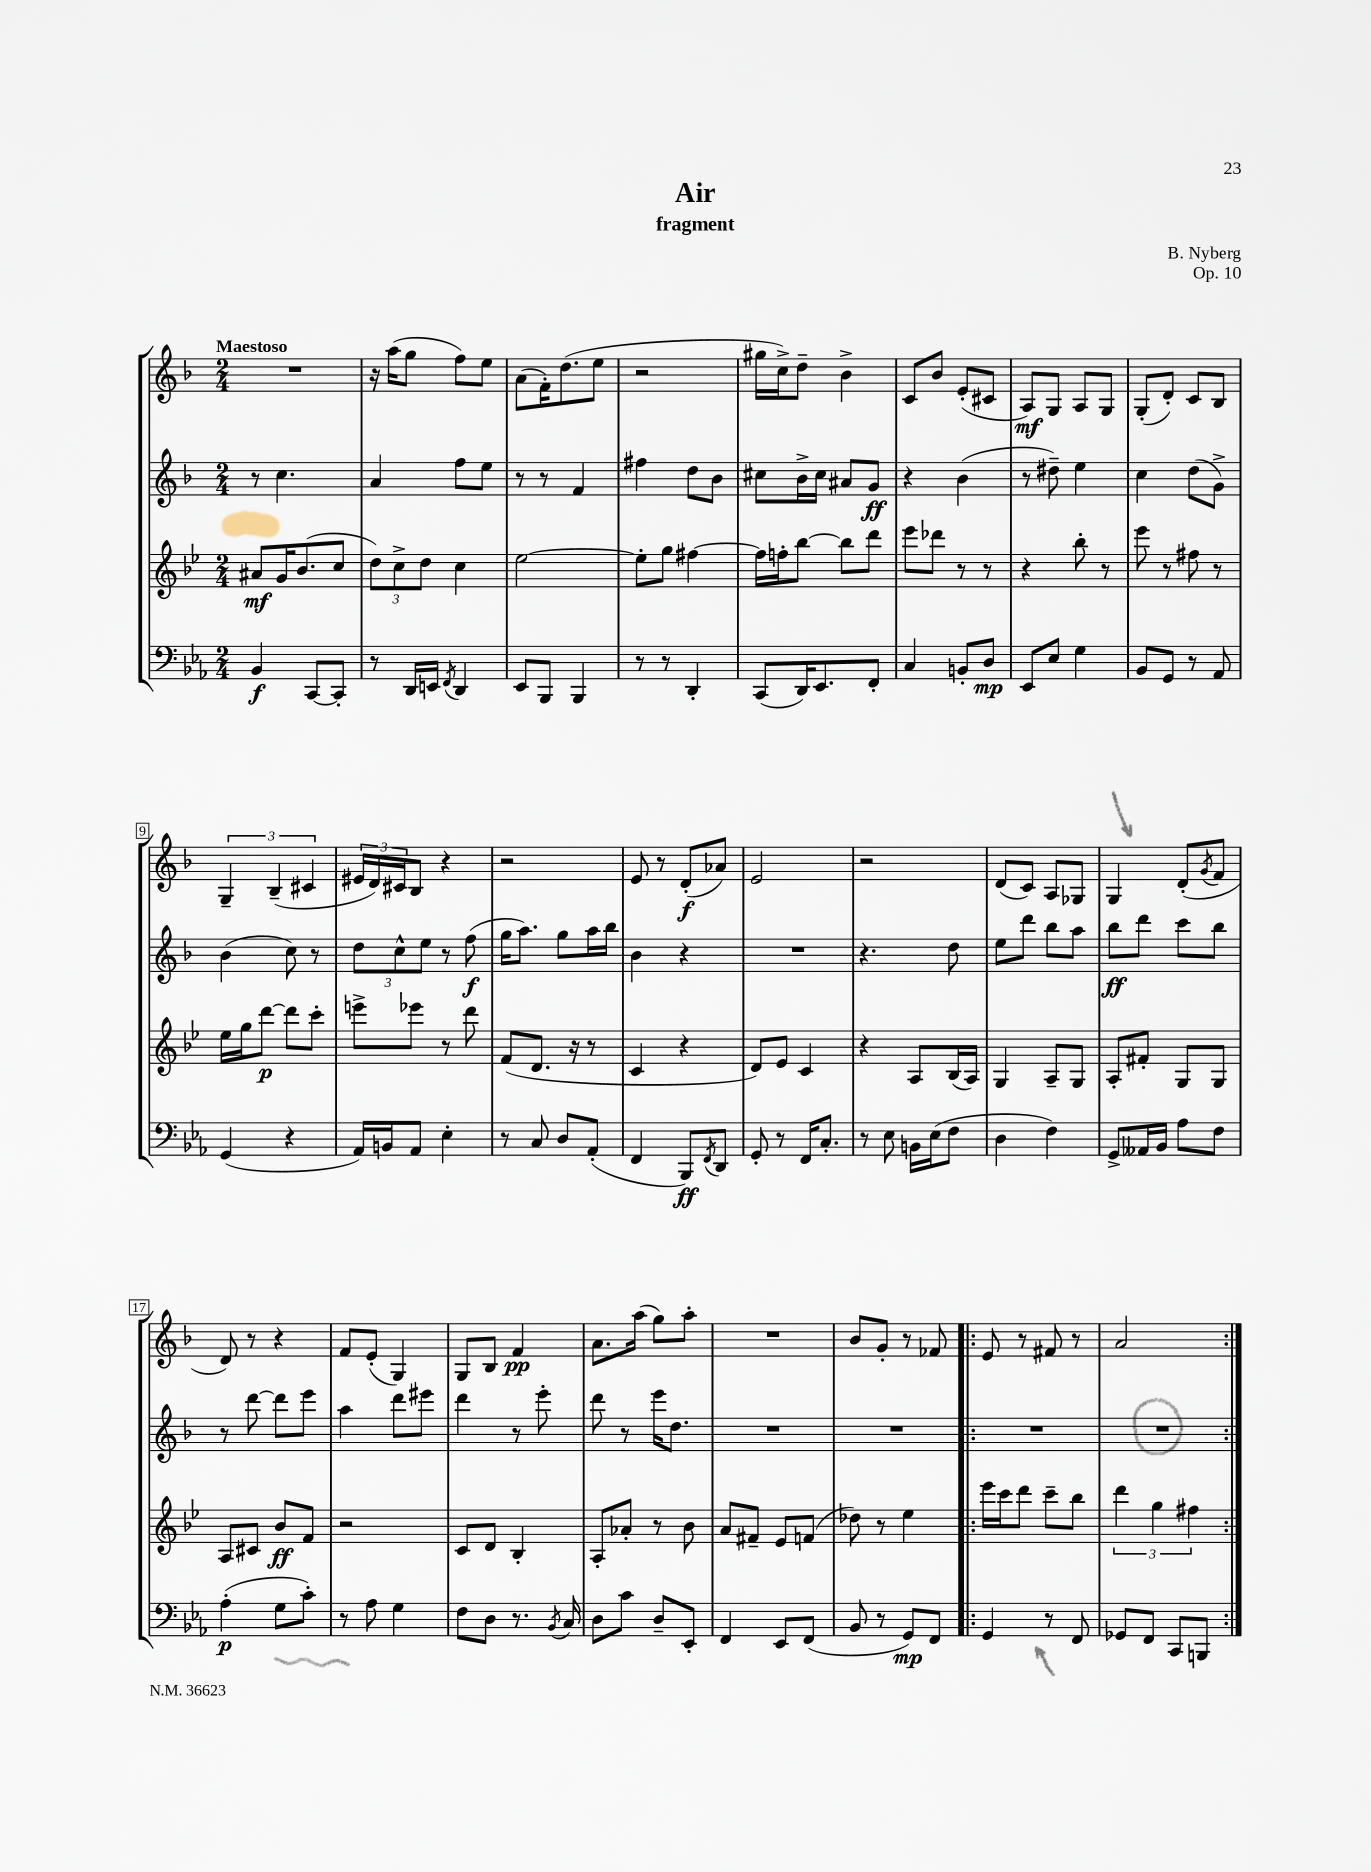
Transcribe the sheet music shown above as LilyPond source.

\header { title = "Air" composer = "B. Nyberg" subtitle = "fragment" opus = "Op. 10" }
<<
\new StaffGroup <<
\new Staff = "s0" {
    \clef treble \key f \major \numericTimeSignature \time 2/4 \tempo "Maestoso"
    R2 |
    r16 a''16( g''8 f''8) e''8 |
    a'8( f'16-.) d''8.( e''8 |
    r2 |
    gis''16 c''16->) d''8-- bes'4-> |
    c'8 bes'8 e'8-.( cis'8 |
    a8\mf) g8 a8 g8 |
    g8-.( d'8-.) c'8 bes8 |
    \tuplet 3/2 { g4-- bes4--( cis'4 } |
    \tuplet 3/2 { eis'16 d'16) cis'16 } bes8 r4 |
    r2 |
    e'8 r8 d'8-.\f( aes'8) |
    e'2 |
    r2 |
    d'8( c'8) a8 ges8 |
    g4 d'8-.( \acciaccatura { g'8 } f'8 |
    d'8) r8 r4 |
    f'8 e'8-.( g4) |
    g8 bes8 f'4\pp |
    a'8. a''16( g''8) a''8-. |
    R2 |
    bes'8 g'8-. r8 fes'8 |
    \repeat volta 2 { e'8 r8 fis'8 r8 |
    a'2 | }
}
\new Staff = "s1" {
    \clef treble \key f \major \numericTimeSignature \time 2/4
    r8 c''4. |
    a'4 f''8 e''8 |
    r8 r8 f'4 |
    fis''4 d''8 bes'8 |
    cis''8 bes'16-> cis''16 ais'8 g'8\ff |
    r4 bes'4( |
    r8 dis''8--) e''4 |
    c''4 d''8( g'8->) |
    bes'4( c''8) r8 |
    \tuplet 3/2 { d''8 c''8-^ e''8 } r8 f''8\f( |
    g''16 a''8.) g''8 a''16 bes''16 |
    bes'4 r4 |
    R2 |
    r4. d''8 |
    e''8 d'''8 bes''8 a''8 |
    bes''8\ff d'''8 c'''8 bes''8 |
    r8 d'''8~ d'''8 e'''8 |
    a''4 d'''8 eis'''8 |
    d'''4 r8 e'''8-. |
    d'''8 r8 e'''16 d''8. |
    R2 |
    R2 |
    \repeat volta 2 { R2 |
    R2 | }
}
\new Staff = "s2" {
    \clef treble \key bes \major \numericTimeSignature \time 2/4
    ais'8\mf g'16 bes'8.( c''8 |
    \tuplet 3/2 { d''8) c''8-> d''8 } c''4 |
    ees''2~ |
    ees''8-. g''8 fis''4~ |
    fis''16 f''16-. bes''8~ bes''8 d'''8 |
    ees'''8 des'''8 r8 r8 |
    r4 bes''8-. r8 |
    ees'''8 r8 fis''8 r8 |
    ees''16 g''16 d'''8~\p d'''8 c'''8-. |
    e'''8-> ees'''8 r8 d'''8 |
    f'8( d'8. r16 r8 |
    c'4 r4 |
    d'8) ees'8 c'4 |
    r4 a8 bes16( a16) |
    g4 a8-- g8 |
    a8-. fis'8-. g8 g8 |
    a8 cis'8 bes'8\ff f'8 |
    r2 |
    c'8 d'8 bes4-. |
    a8-. aes'8-. r8 bes'8 |
    a'8 fis'8-- ees'8 f'8( |
    des''8) r8 ees''4 |
    \repeat volta 2 { ees'''16 c'''16 d'''8 c'''8-- bes''8 |
    \tuplet 3/2 { d'''4 g''4 fis''4 } | }
}
\new Staff = "s3" {
    \clef bass \key ees \major \numericTimeSignature \time 2/4
    bes,4\f c,8~ c,8-. |
    r8 d,16 e,16 \acciaccatura { f,8 } d,4 |
    ees,8 bes,,8 bes,,4 |
    r8 r8 d,4-. |
    c,8( d,16) ees,8. f,8-. |
    c4 b,8-. d8\mp |
    ees,8 ees8 g4 |
    bes,8 g,8 r8 aes,8 |
    g,4( r4 |
    aes,16) b,16 aes,8 ees4-. |
    r8 c8 d8 aes,8-.( |
    f,4 bes,,8\ff) \acciaccatura { f,8 } d,8 |
    g,8-. r8 f,16 c8.-. |
    r8 ees8 b,16 ees16( f8 |
    d4 f4) |
    g,8-> aeses,16 bes,16 aes8 f8 |
    aes4-.\p( g8 c'8-.) |
    r8 aes8 g4 |
    f8 d8 r8. \acciaccatura { bes,8 } c16 |
    d8 c'8 d8-- ees,8-. |
    f,4 ees,8 f,8( |
    bes,8 r8 g,8\mp) f,8 |
    \repeat volta 2 { g,4 r8 f,8 |
    ges,8 f,8 c,8 b,,8 | }
}
>>
>>
\layout { \context { \Score \override BarNumber.stencil = #(make-stencil-boxer 0.1 0.3 ly:text-interface::print) } }
